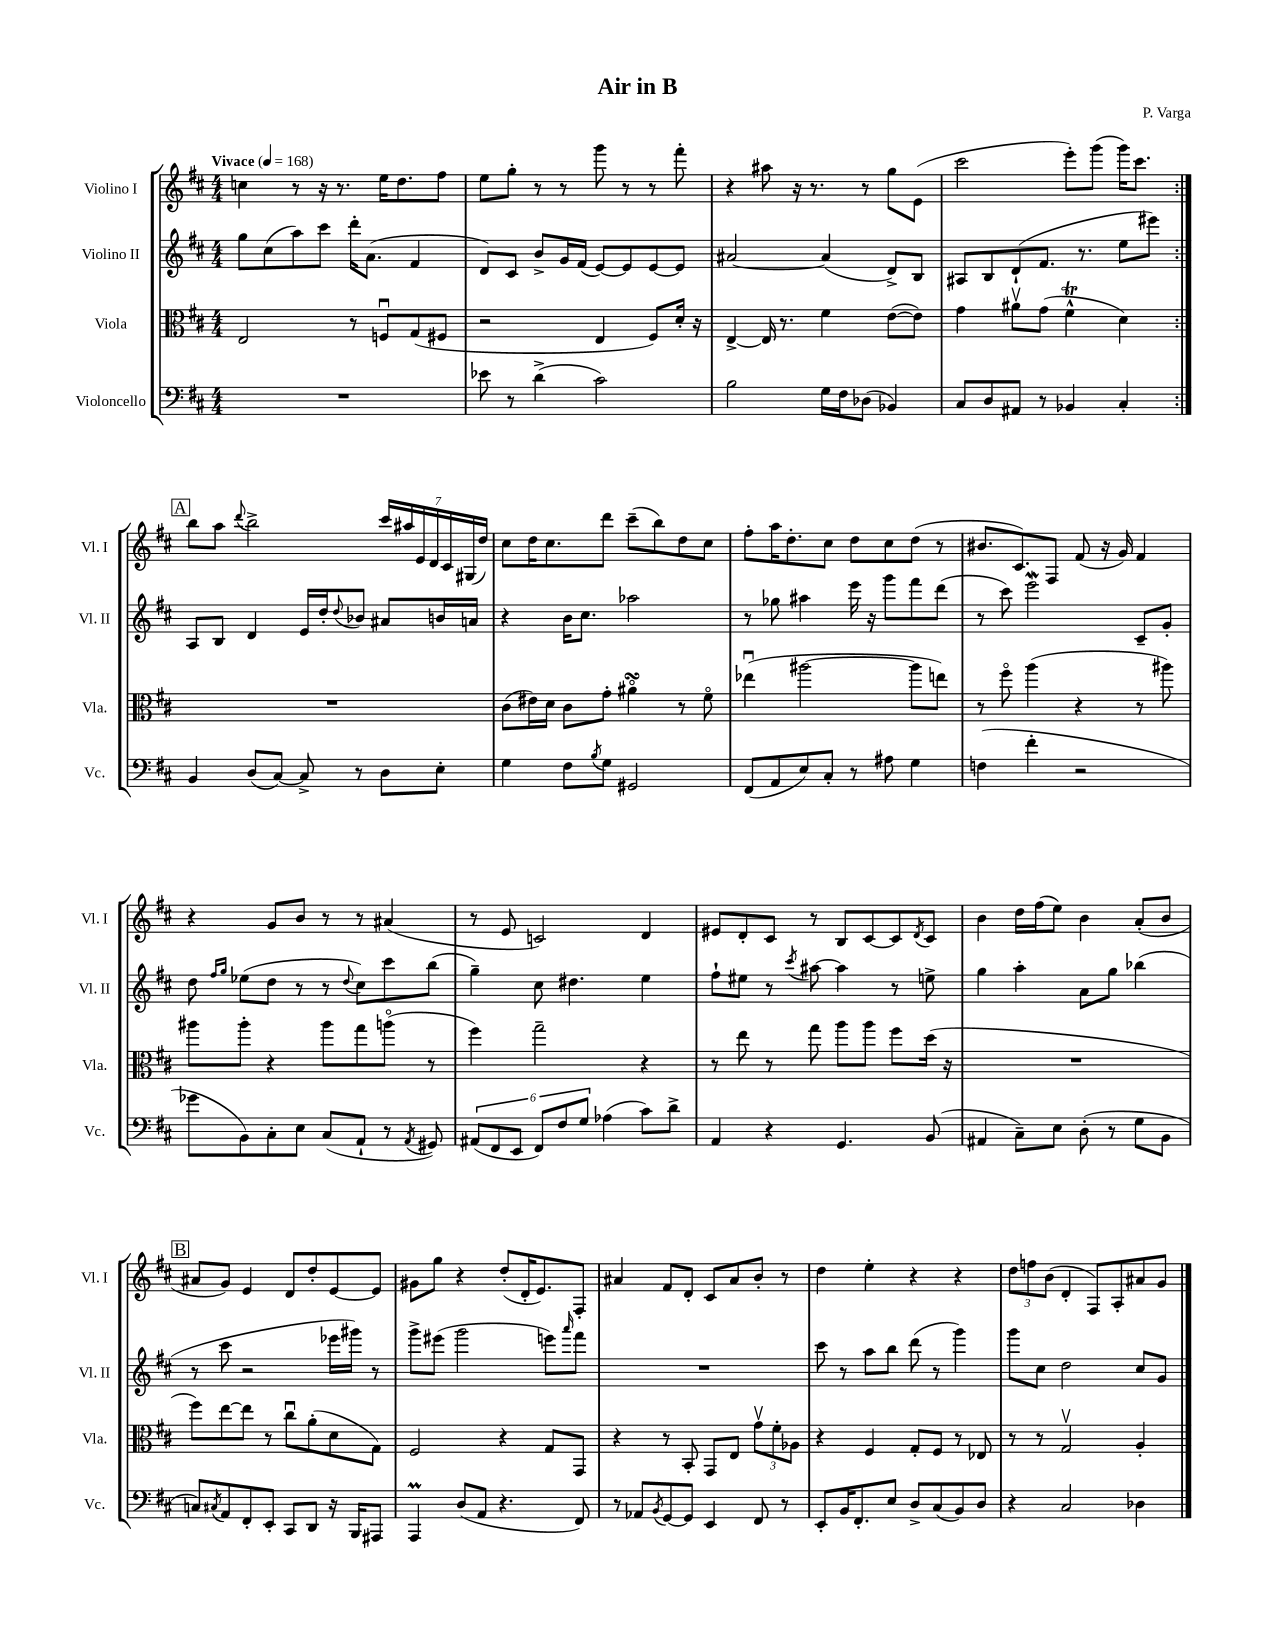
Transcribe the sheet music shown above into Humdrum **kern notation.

**kern	**kern	**kern	**kern
*staff4	*staff3	*staff2	*staff1
*clefF4	*clefC3	*clefG2	*clefG2
*k[f#c#]	*k[f#c#]	*k[f#c#]	*k[f#c#]
*M4/4	*M4/4	*M4/4	*M4/4
*MM168	*MM168	*MM168	*MM168
1r	2E	8gg	4cc
.	.	(8cc#	.
.	.	8aa)	8r
.	.	8ccc#	16r
.	.	.	8.r
.	8r	16ddd'	.
.	.	(8.a	.
.	8Fu	.	16ee
.	.	.	8.dd
.	(8G	4f#	.
.	8F#	.	8ff#
=	=	=	=
8e-	2r	8d)	8ee
8r	.	8c#	8gg'
(4d^	.	8b^	8r
.	.	16g	8r
.	.	(16f#	.
2c#)	4E	[8e)	8ggg
.	.	8e]	8r
.	8F#)	[8e	8r
.	16d'	8e]	8fff#'
.	16r	.	.
=	=	=	=
2B	[4E^	[2a#	4r
.	16E]	.	8aa#
.	8.r	.	.
.	.	.	16r
.	.	.	8.r
16G	4f#	(4a#]	.
16F#	.	.	.
(8D-	.	.	8r
4BB-)	([8e	8d^)	8gg
.	8e])	8B	(8e
=	=	=	=
8C#	4g	8A#	2ccc#
8D	.	8B	.
8AA#	8a#v	(8d`	.
8r	(8g	8.f#	.
4BB-	4f#^^	.	8eee')
.	.	8.r	.
.	.	.	(8ggg
4C#'	4d)	8ee	16ggg)
.	.	.	8.ccc#
.	.	8eee#)	.
=:|!	=:|!	=:|!	=:|!
4BB	1r	8A	8bb
.	.	8B	8aa
.	.	.	8qqddd
(8D	.	4d	2bb^
[8C#)	.	.	.
8C#^]	.	16e	.
.	.	16dd'	.
.	.	8qqdd	.
8r	.	8b-	.
8D	.	8a#	28ccc#
.	.	.	28aa#
.	.	.	28e
.	.	.	28d
8E'	.	16b	.
.	.	.	28c#
.	.	.	(28G#
.	.	16a	.
.	.	.	28dd)
=	=	=	=
4G	(8c#	4r	8cc#
.	16e#)	.	16dd
.	16d	.	8.cc#
8F#	8c#	16b	.
.	.	8.cc#	.
8qB	.	.	.
8G	8g'	.	8ddd
2GG#	4a#o	2aa-	(8ccc#~
.	.	.	8bb)
.	8r	.	8dd
.	8f#o	.	8cc#
=	=	=	=
(8FF#	(4ee-u	8r	8ff#'
8AA	.	8gg-	16aa
.	.	.	8.dd'
8E)	[2aa#	4aa#	.
8C#'	.	.	8cc#
8r	.	16eee	8dd
.	.	16r	.
8A#	.	8ggg	8cc#
4G	8aa#]	8fff#	(8dd
.	8ee)	(8ddd	8r
=	=	=	=
(4F	8r	8r	8.b#
.	8ff#o	8ccc#)	.
.	.	.	8.c#)
4f#'	(4aa	2eee	.
.	.	.	8F#
2r	4r	.	(8f#
.	.	.	16r
.	.	.	16g)
.	8r	8c#~	4f#
.	8aa#)	8g'	.
=	=	=	=
8g-	8aa#	8dd	4r
.	.	16qqff#	.
.	.	16qqgg	.
8BB)	8aa#'	(8ee-	.
8C#'	4r	8dd	8g
8E	.	8r	8b
(8C#	8aa#	8r	8r
.	.	8qqdd	.
8AA`	8gg	8cc#)	8r
8r	(8aao	8ccc#	(4a#
8qAA	.	.	.
8GG#)	8r	(8bb	.
=	=	=	=
(12AA#	4ff#)	4gg~)	8r
12FF#	.	.	.
.	.	.	8e
12EE	.	.	.
12FF#)	2gg~	8cc#	2c)
12F#	.	.	.
.	.	4.dd#	.
12G	.	.	.
(4A-	.	.	.
8c#)	4r	4ee	4d
8d^	.	.	.
=	=	=	=
4AA	8r	8ff#`	8e#
.	8ee	8ee#	8d'
4r	8r	8r	8c#
.	.	8qccc#	.
.	8gg	[8aa#	8r
4.GG	8aa	4aa#]	8B
.	8aa	.	[8c#
.	8ff#	8r	8c#]
.	.	.	8qd
(8BB	(16dd	8ee^	8c#
.	16r	.	.
=	=	=	=
4AA#	1r	4gg	4b
8C#~)	.	4aa'	16dd
.	.	.	(16ff#
8E	.	.	8ee)
(8D'	.	8a	4b
8r	.	8gg	.
8G	.	(4bb-	(8a'
8BB	.	.	8b
=	=	=	=
8C)	8ff#)	8r	8a#
8qC#	.	.	.
8AA	[8ee	8ccc#	8g)
8FF#'	8ee]	2r	4e
8EE'	8r	.	.
8CC#	8cc#u	.	8d
8DD	(8a'	.	8dd'
16r	8d	16eee-	[8e
16BBB	.	16ggg#)	.
8AAA#	8G)	8r	8e]
=	=	=	=
4AAA	2F#	8ggg^	8g#
.	.	(8eee#	8gg
(8D	.	2ggg	4r
8AA	.	.	.
4.r	4r	.	(8dd'
.	.	.	16d'
.	.	.	8.e)
.	8G	8eee)	.
.	.	16qqaaa	.
8FF#)	8GG	8fff#	8F#'
=	=	=	=
8r	4r	1r	4a#
8AA-	.	.	.
8qBB	.	.	.
[8GG	8r	.	8f#
8GG]	8BB'	.	8d'
4EE	8GG	.	8c#
.	8E	.	8a#
8FF#	12gv	.	8b'
.	12f#'	.	.
8r	.	.	8r
.	12A-	.	.
=	=	=	=
8EE'	4r	8ccc#	4dd
16BB	.	8r	.
8.FF#'	.	.	.
.	4F#	8aa	4ee'
8E	.	8bb	.
8D^	8G'	(8ddd	4r
(8C#	8F#	8r	.
8BB)	8r	4ggg)	4r
8D	8E-	.	.
=	=	=	=
4r	8r	8ggg	12dd
.	.	.	12ff
.	8r	8cc#	.
.	.	.	(12b
2C#	2Gv	2dd	4d'
.	.	.	8F#)
.	.	.	8A'
4D-	4A'	8cc#	8a#
.	.	8g	8g
==	==	==	==
*-	*-	*-	*-
